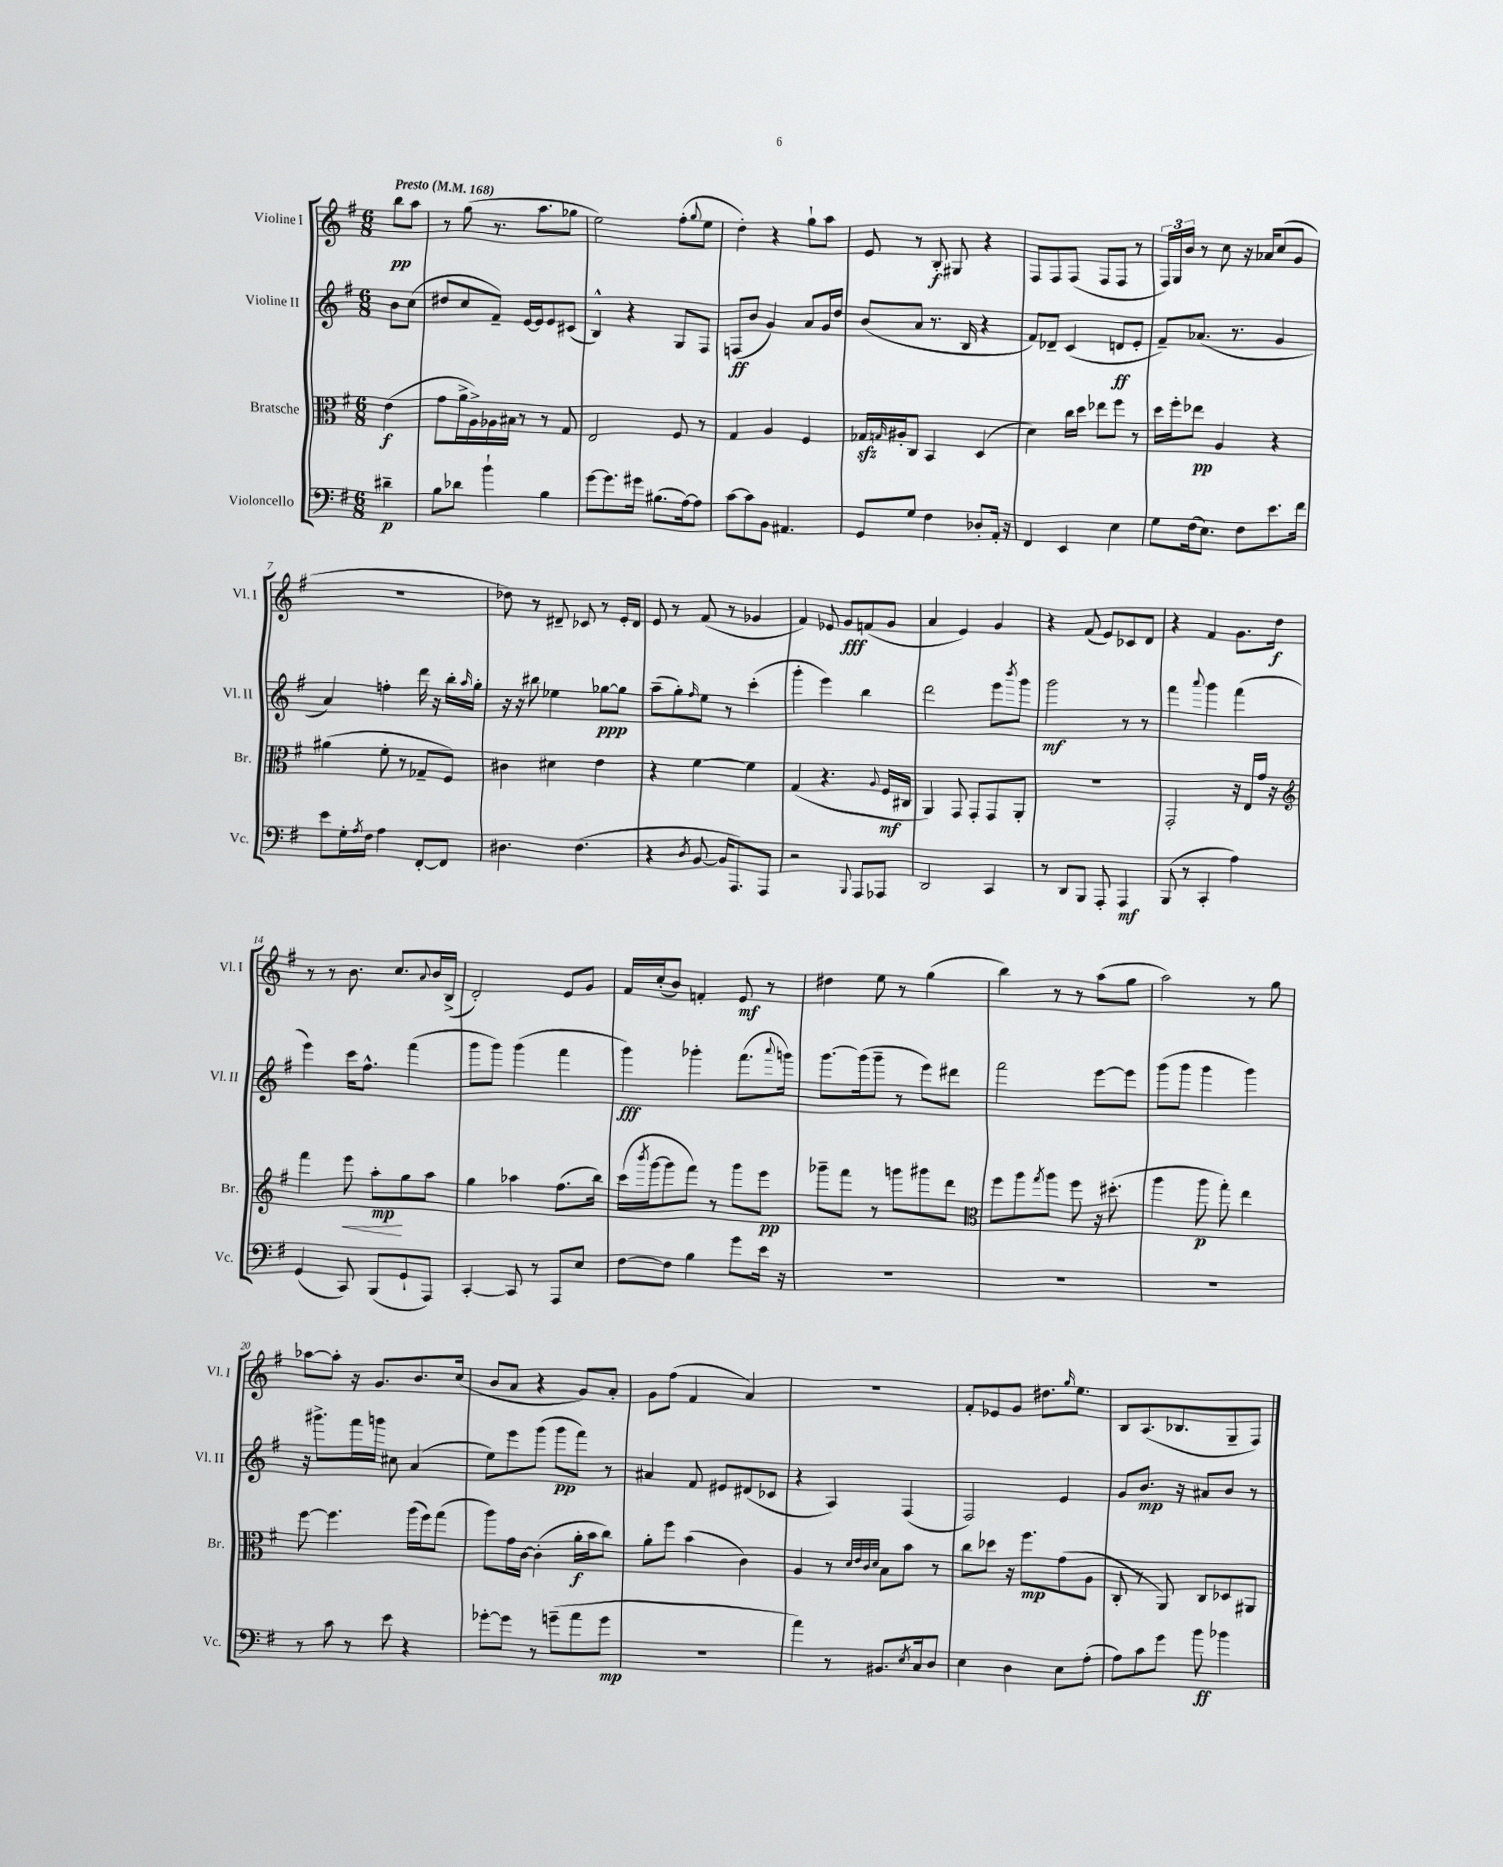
<<
\new StaffGroup <<
\new Staff = "s0" \with { instrumentName = "Violine I" shortInstrumentName = "Vl. I" } {
    \clef treble \key g \major \numericTimeSignature \time 6/8 \partial 4 \tempo "Presto" 4 = 168
    b''8\pp a''8 |
    r8 g''8( r8. a''8. ges''8 |
    e''2) fis''8-.( \appoggiatura { g''8 } e''8 |
    d''4-.) r4 g''8-! a''8 |
    e'8 r8 b8-.\f gis8 r4 |
    fis8 fis8 fis8( fis8 fis8 r8 |
    \tuplet 3/2 { fis16) g16 b'16 } r8 c''8 r16 aes'16 c''8( g'8 |
    R2. |
    des''8) r8 dis'8-- ces'8 r8 e'16-. dis'16 |
    e'8 r8 fis'8( r8 ges'4 |
    fis'4) ees'8 g'8\fff f'8( g'8 |
    a'4 e'4) g'4 |
    r4 fis'8( e'8) ces'8 d'8 |
    r4 fis'4 g'8. d''16\f |
    r8 r8 b'8. c''8. \appoggiatura { a'8 } b'16 b16->( |
    d'2-.) e'8 g'8 |
    fis'16 c''16-.( b'8) f'4-. e'8\mf r8 |
    dis''4 e''8 r8 g''4( |
    b''4) r8 r8 a''8( g''8 |
    a''2) r8 g''8 |
    aes''8~ aes''8-. r16 g'8. b'8. c''16( |
    b'8 a'8 r4 g'8) a'8-. |
    g'8 fis''8( fis'4 a'4) |
    R2. |
    fis'8-. ees'8 g'8 dis''8. \grace { g''16 } e''8. |
    b8 a8.( bes8. g8-- fis8) \bar "|." |
}
\new Staff = "s1" \with { instrumentName = "Violine II" shortInstrumentName = "Vl. II" } {
    \clef treble \key g \major \numericTimeSignature \time 6/8 \partial 4
    b'8 c''8( |
    dis''8 c''8 fis'8--) e'16~ e'16 e'8 cis'8( |
    b4-^) r4 g8 fis8 |
    f8\ff( b'8 g'4) a'8 g'16 d''16 |
    b'8( a'8 r8. b16 r4 |
    fis'8) des'8-- c'4( d'8\ff e'8-. |
    fis'8--) aes'8.( r8. g'4 |
    a'4) f''4-. d'''16 r16 b''16-. \grace { a''16 } g''16-. |
    r16 r16 bis''8 ees''4 ges''8~\ppp ges''8 |
    a''8--( g''8-.) \grace { fis''16 } e''8 r8 c'''4-.( |
    g'''4-. e'''4) b''4 |
    d'''2 e'''8 \acciaccatura { b'''8 } g'''8 |
    g'''2\mf r8 r8 |
    fis'''4 \appoggiatura { a'''8 } g'''4 fis'''4( |
    e'''4) c'''16 fis''8.-^ fis'''4( |
    g'''8 g'''8) g'''4( fis'''4 |
    g'''4\fff) ges'''4-. fis'''8.( \appoggiatura { a'''8 } g'''16) |
    g'''8.~ g'''16( g'''8-- r8 e'''8) dis'''8 |
    fis'''2 e'''8~ e'''8 |
    g'''8( g'''8 g'''4 g'''4) |
    r16 gis'''8.-> fis'''16 g'''16 cis''8 a'4( |
    e''8) e'''8 g'''8( g'''8\pp fis'''8) r8 |
    ais'4 fis'8 eis'8 dis'8( ces'8 |
    r4 a4) fis4( |
    fis2) e'4 |
    g'8 b'8.\mp r16 ais'8 b'8 r8 \bar "|." |
}
\new Staff = "s2" \with { instrumentName = "Bratsche" shortInstrumentName = "Br." } {
    \clef alto \key g \major \numericTimeSignature \time 6/8 \partial 4
    e'4\f( |
    g'8 a'16-> a16->) aes16 bis16 r8 r8 g8 |
    e2 fis8 r8 |
    g4 a4 fis4 |
    ges16\sfz \grace { g16 } ais16-. c8 b,4 d4( |
    d'4) c''16 d''16 ees''8 fis''8 r8 |
    d''16 fis''16-. ees''8\pp a4 r4 |
    ais'4( fis'8-. r8 ges8-- fis8) |
    cis'4 dis'4 e'4 |
    r4 fis'4~ fis'4 |
    g4( r4. \appoggiatura { a8 } fis16\mf cis16 |
    a,4) g,8 g,8-. g,8 a,8-. |
    R2. |
    g,2-. r16 e16 g'16 r16 |
    \clef treble fis'''4 e'''8\< a''8-.\mp\! g''8 a''8 |
    g''4 aes''4 fis''8.( b''16) |
    c'''16( \acciaccatura { b'''8 } g'''16~ g'''8 fis'''8) r8 g'''8 e'''8\pp |
    ges'''8-- fis'''8 r8 g'''8 gis'''8 d'''8 |
    \clef alto fis''8 a''8 \acciaccatura { g''8 } a''8 fis''8 r16 dis''8.-.( |
    a''4 a''8\p g''8-.) e''4 |
    fis''8~ fis''4. a''16( fis''16) g''8( |
    a''8) g'16 c'16~ c'4-.( a'16-.\f b'16 c''8) |
    a'8-. fis''8 b'4( c'4) |
    a4 r8 \grace { d'32 e'32 c'32 d'32 } b8 b'8 r8 |
    c''8 des''8 r16 fis''8.\mp g'8( a8 |
    c8-. r8 a,8) c8 des8 ais,8 \bar "|." |
}
\new Staff = "s3" \with { instrumentName = "Violoncello" shortInstrumentName = "Vc." } {
    \clef bass \key g \major \numericTimeSignature \time 6/8 \partial 4
    dis'4--\p |
    b8 des'8 b'4-! b4 |
    g'8~ g'8. gis'16 bis8.( a16~) a8 |
    c'8~ c'8 b,8 ais,4. |
    g,8 g8 fis4 des8-. a,16-. r16 |
    fis,4 e,4 e4 |
    g8 fis16( e8.) fis8 e'8. fis'16 |
    e'8 g16-. \acciaccatura { a8 } fis16 a4 fis,8~-. fis,8 |
    dis4. fis4.( |
    r4 \acciaccatura { d8 } b,8~ b,16 a,,8.) a,,8 |
    r2 \appoggiatura { b,,8 } a,,8 aes,,8 |
    d,2 c,4 |
    r8 d,8 b,,8 a,,8-. a,,4\mf |
    b,,8( r8 c,4-. a4) |
    g,4( c,8) b,,8( g,8-! a,,8) |
    c,4~-. c,8 r8 a,,8 e8 |
    fis8~ fis8 b4 g'8 e'16 r16 |
    R2. |
    R2. |
    R2. |
    r8 c'8 r8 e'8 r4 |
    ges'8~-. ges'8 r8 g'8--( a'8 g'8\mp |
    R2. |
    a'4) r8 bis,8. \acciaccatura { e8 } c16 d8 |
    e4 d4 e8 a8-.( |
    a8) c'8 g'8 b'8\ff bes'4 \bar "|." |
}
>>
>>
